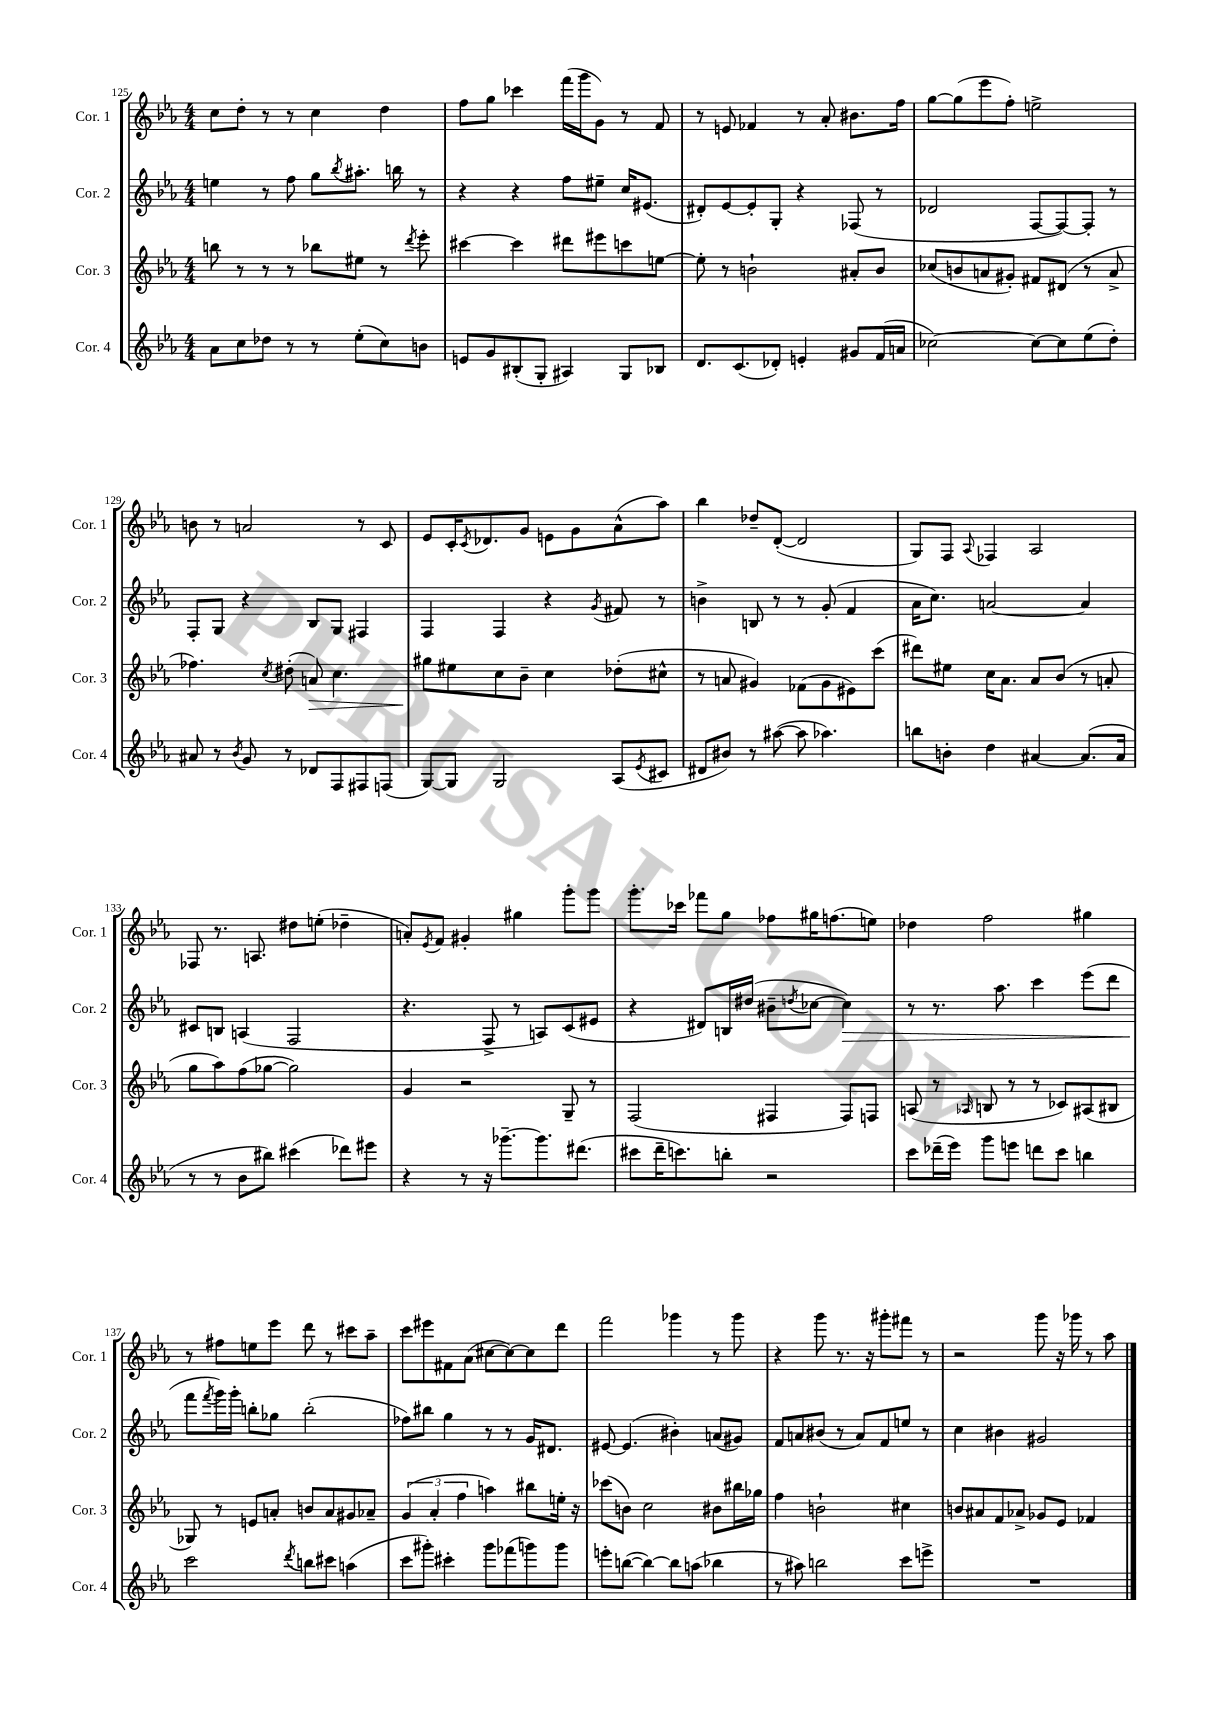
<<
\new StaffGroup <<
\new Staff = "s0" \with { instrumentName = "Cor. 1" shortInstrumentName = "Cor. 1" } {
    \clef treble \key ees \major \numericTimeSignature \time 4/4
    c''8 d''8-. r8 r8 c''4 d''4 |
    f''8 g''8 ces'''4 f'''16( g'''16 g'8) r8 f'8 |
    r8 e'8 fes'4 r8 aes'8-. bis'8. f''16 |
    g''8~ g''8( ees'''8 f''8-.) e''2-> |
    b'8 r8 a'2 r8 c'8 |
    ees'8 c'16-. \acciaccatura { c'8 } des'8. g'8 e'8 g'8 aes'8-^( aes''8) |
    bes''4 des''8-- d'8~-.( d'2 |
    g8) f8 \appoggiatura { aes8 } fes4 aes2 |
    fes8 r8. a8. dis''8 e''8-.( des''4-- |
    a'8-.) \acciaccatura { ees'8 } f'8 gis'4-. gis''4 g'''8-. g'''8 |
    g'''8.-. ces'''16 fes'''8 g''8 fes''8 gis''16 f''8.( e''8) |
    des''4 f''2 gis''4 |
    r8 fis''8 e''8 ees'''8 d'''8 r8 cis'''8 aes''8-- |
    c'''8 eis'''8 fis'8 aes'8( cis''8~ cis''8~) cis''8 d'''8 |
    f'''2 ges'''4 r8 ges'''8 |
    r4 g'''8 r8. r16 gis'''8-. fis'''8 r8 |
    r2 g'''8 r16 ges'''16 r8 aes''8 \bar "|." |
}
\new Staff = "s1" \with { instrumentName = "Cor. 2" shortInstrumentName = "Cor. 2" } {
    \clef treble \key ees \major \numericTimeSignature \time 4/4
    e''4 r8 f''8 g''8 \acciaccatura { bes''8 } ais''8.-. b''16 r8 |
    r4 r4 f''8 eis''8-- c''16 eis'8.( |
    dis'8-.) ees'8~ ees'8-. g8-. r4 fes8( r8 |
    des'2 f8~ f8~) f8-. r8 |
    f8-. g8 r4 bes8 g8 fis4 |
    f4 f4 r4 \acciaccatura { g'8 } fis'8 r8 |
    b'4-> b8 r8 r8 g'8-.( f'4 |
    aes'16 c''8.) a'2~ a'4 |
    cis'8 b8 a4( f2 |
    r4. f8-> r8 a8) c'8( eis'8 |
    r4 dis'8) b16 dis''16( bis'8-- \acciaccatura { d''8 } ces''8~ ces''4\>) |
    r8 r8. aes''8. c'''4 ees'''8( d'''8 |
    f'''8\! \acciaccatura { f'''8 } g'''16) g'''16-. b''8-. ges''8 b''2-.( |
    fes''8) bis''8 g''4 r8 r8 g'16 dis'8. |
    eis'8~ eis'4.( bis'4-.) a'8( gis'8) |
    f'8 a'8 bis'8( r8 a'8) f'8 e''8 r8 |
    c''4 bis'4 gis'2 \bar "|." |
}
\new Staff = "s2" \with { instrumentName = "Cor. 3" shortInstrumentName = "Cor. 3" } {
    \clef treble \key ees \major \numericTimeSignature \time 4/4
    b''8 r8 r8 r8 bes''8 eis''8 r8 \acciaccatura { d'''8 } ees'''8-. |
    cis'''4~ cis'''4 dis'''8 eis'''8 c'''8 e''8~ |
    e''8-. r8 b'2-! ais'8-. b'8 |
    ces''8( b'8 a'8 gis'8-.) fis'8 dis'8( r8 a'8-> |
    fes''4.) \acciaccatura { c''8 } dis''8-.( a'8\>) c''4. |
    gis''8\! eis''8 c''8 bes'8-- c''4 des''8-.( cis''8-^ |
    r8 a'8 gis'4) fes'8( gis'8 eis'8) c'''8( |
    dis'''8) eis''8 c''16 aes'8. aes'8 bes'8( r8 a'8-. |
    g''8 aes''8) f''8( ges''8~ ges''2) |
    g'4 r2 g8-- r8 |
    f2( fis4 fis8) f8 |
    a8( r8 \grace { aes16 } b8 r8 r8 ces'8) ais8( bis8 |
    ges8) r8 e'8 a'8-. b'8 a'8 gis'8 aes'8-- |
    \tuplet 3/2 { g'4( aes'4-. f''4 } a''4) bis''8 e''16-. r16 |
    ces'''8( b'8) c''2 bis'8 bis''16 ges''16 |
    f''4 b'2-! cis''4 |
    b'8 ais'8 f'8 aes'8-> ges'8 ees'8 fes'4 \bar "|." |
}
\new Staff = "s3" \with { instrumentName = "Cor. 4" shortInstrumentName = "Cor. 4" } {
    \clef treble \key ees \major \numericTimeSignature \time 4/4
    aes'8 c''8 des''8 r8 r8 ees''8-.( c''8) b'8 |
    e'8 g'8 bis8-.( g8-. ais4) g8 bes8 |
    d'8. c'8.( des'8-.) e'4-. gis'8 f'16( a'16 |
    ces''2~) ces''8~ ces''8 ees''8( d''8-.) |
    ais'8 r8 \acciaccatura { bes'8 } g'8 r8 des'8 f8 fis8 f8( |
    g8~) g8 g2 aes8( \acciaccatura { ees'8 } cis'8 |
    dis'8 bis'8) r8 ais''8~( ais''8 aes''4.) |
    b''8 b'8-. d''4 ais'4~ ais'8.( ais'16 |
    r8 r8 bes'8 bis''8) cis'''4( des'''8) eis'''8 |
    r4 r8 r16 ges'''8.~-- ges'''8. dis'''8.( |
    cis'''8 d'''16-- c'''8.) b''8-. r2 |
    c'''8 des'''16--( ees'''16) g'''8 e'''8 d'''8 c'''8 b''4 |
    c'''2 \acciaccatura { d'''8 } b''8 cis'''8 a''4( |
    c'''8 gis'''8-.) cis'''4-. gis'''8 fes'''8( g'''8) g'''8 |
    e'''8-. b''8~( b''4~) b''8 a''8( bes''4 |
    r8 ais''8) b''2 c'''8 e'''8-> |
    R1 \bar "|." |
}
>>
>>
\layout { \context { \Score currentBarNumber = #125 } }
